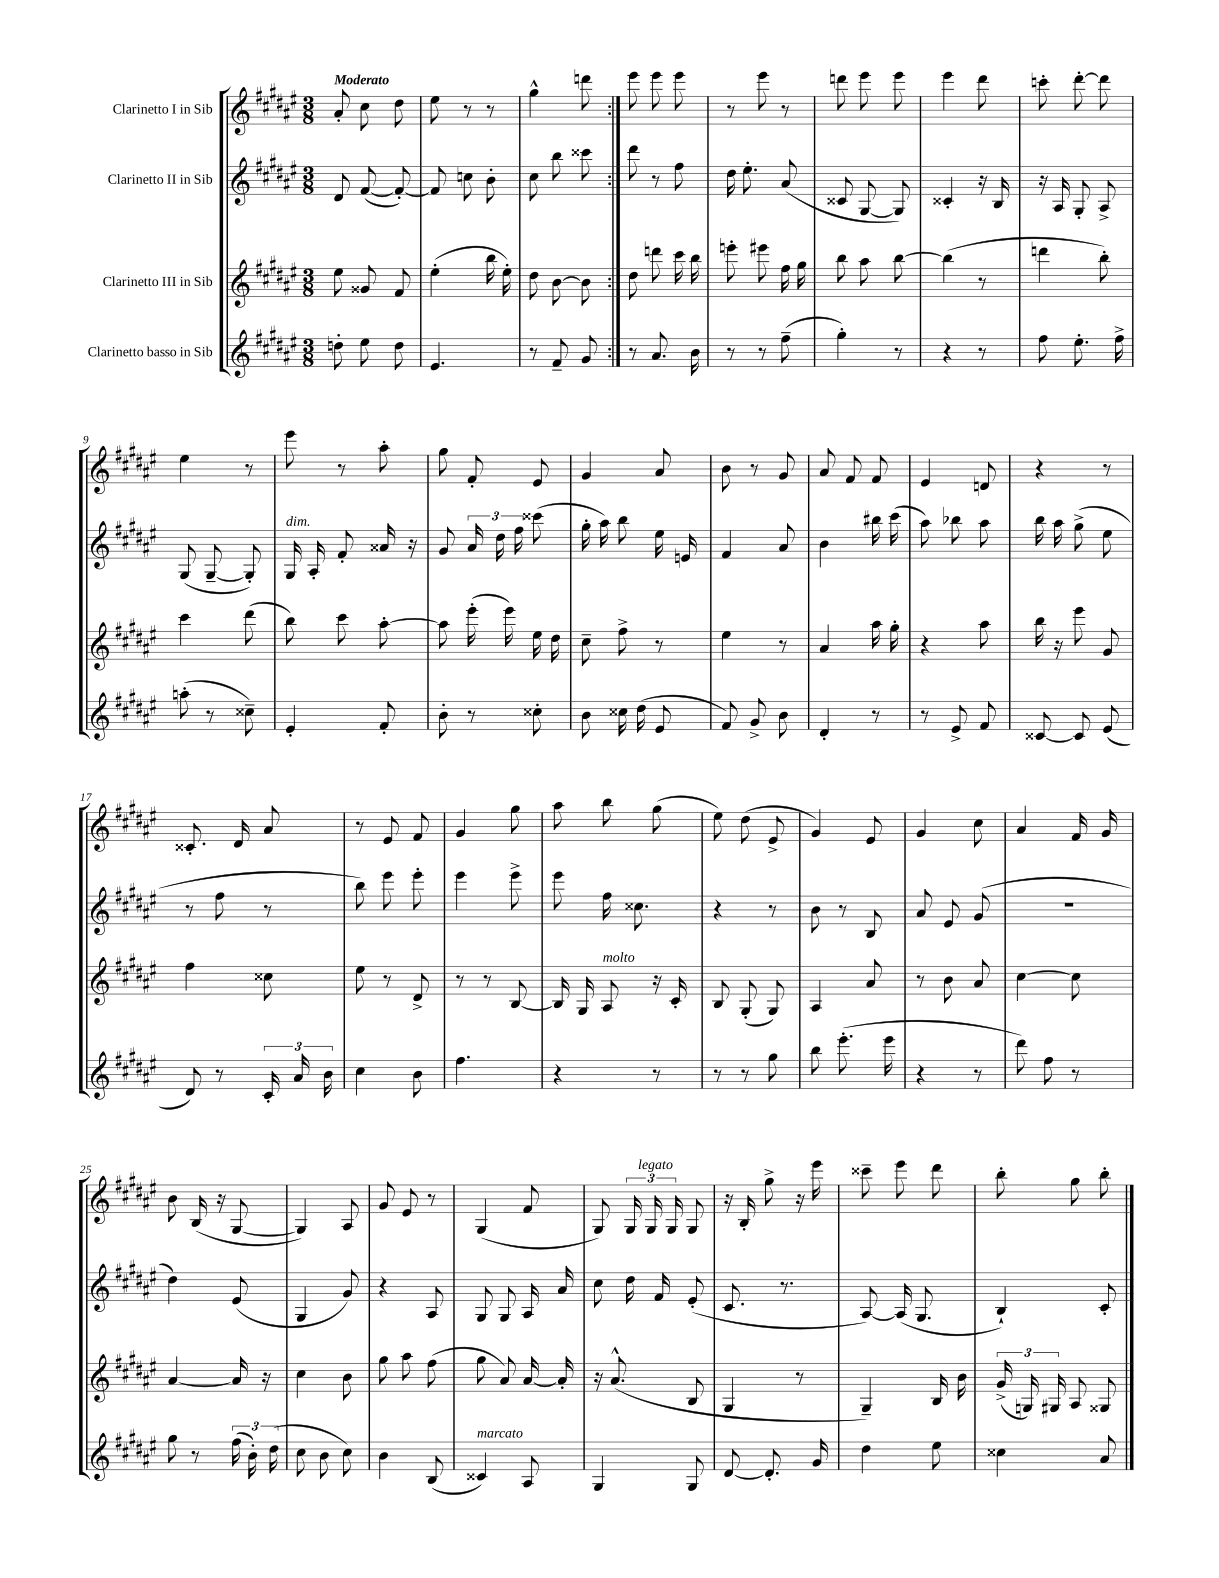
<<
\new StaffGroup <<
\new Staff = "s0" \with { instrumentName = "Clarinetto I in Sib" } {
    \clef treble \key fis \major \numericTimeSignature \time 3/8 \tempo "Moderato"
    \autoBeamOff \repeat volta 2 { ais'8-. cis''8 dis''8 |
    eis''8 r8 r8 |
    gis''4-^ d'''8 | }
    eis'''8 eis'''8 eis'''8 |
    r8 eis'''8 r8 |
    d'''8 eis'''8 eis'''8 |
    eis'''4 dis'''8 |
    c'''8-. dis'''8~-. dis'''8 |
    eis''4 r8 |
    eis'''8 r8 ais''8-. |
    gis''8 fis'8-. eis'8 |
    gis'4 ais'8 |
    b'8 r8 gis'8 |
    ais'8 fis'8 fis'8 |
    eis'4 d'8 |
    r4 r8 |
    cisis'8.-. dis'16 ais'8 |
    r8 eis'8 fis'8 |
    gis'4 gis''8 |
    ais''8 b''8 gis''8( |
    eis''8) dis''8( eis'8-> |
    gis'4) eis'8 |
    gis'4 cis''8 |
    ais'4 fis'16 gis'16 |
    b'8 b16( r16 gis8~ |
    gis4) ais8 |
    gis'8 eis'8 r8 |
    gis4( fis'8 |
    gis8) \tuplet 3/2 { gis16 gis16^\markup { \italic "legato" } gis16 } gis8 |
    r16 b16-. gis''8-> r16 eis'''16 |
    cisis'''8-- eis'''8 dis'''8 |
    b''8-. gis''8 b''8-. \bar "|." |
}
\new Staff = "s1" \with { instrumentName = "Clarinetto II in Sib" } {
    \clef treble \key fis \major \numericTimeSignature \time 3/8
    \autoBeamOff \repeat volta 2 { dis'8 fis'8~( fis'8~-.) |
    fis'8 c''8 b'8-. |
    cis''8 b''8 cisis'''8 | }
    dis'''8 r8 fis''8 |
    dis''16 eis''8.-. ais'8( |
    cisis'8 gis8~ gis8) |
    cisis'4-. r16 b16 |
    r16 ais16 gis8-. ais8-> |
    gis8( gis8~-- gis8-.) |
    gis16^\markup { \italic "dim." } ais16-. fis'8-. aisis'16 r16 |
    gis'8 \tuplet 3/2 { ais'16 dis''16 fis''16 } cisis'''8( |
    gis''16-. ais''16) b''8 eis''16 e'16 |
    fis'4 ais'8 |
    b'4 bis''16 cis'''16( |
    ais''8) bes''8 ais''8 |
    b''16 ais''16 gis''8->( eis''8 |
    r8 fis''8 r8 |
    b''8) eis'''8 eis'''8-. |
    eis'''4 eis'''8-> |
    eis'''8 fis''16 cisis''8. |
    r4 r8 |
    b'8 r8 b8 |
    ais'8 eis'8 gis'8( |
    R4. |
    dis''4) eis'8( |
    gis4 gis'8) |
    r4 ais8 |
    gis8 gis8 ais16 ais'16 |
    cis''8 dis''16 fis'16 eis'8-.( |
    cis'8. r8. |
    ais8~) ais16( gis8. |
    b4-!) cis'8-. \bar "|." |
}
\new Staff = "s2" \with { instrumentName = "Clarinetto III in Sib" } {
    \clef treble \key fis \major \numericTimeSignature \time 3/8
    \autoBeamOff \repeat volta 2 { eis''8 gisis'8 fis'8 |
    eis''4-.( b''16 eis''16-.) |
    dis''8 b'8~ b'8 | }
    dis''8 d'''8 cis'''16 b''16 |
    e'''8-. eis'''8 fis''16 gis''16 |
    b''8 ais''8 b''8~ |
    b''4( r8 |
    d'''4 b''8-.) |
    cis'''4 dis'''8( |
    b''8) cis'''8 ais''8~-. |
    ais''8 eis'''16-.( eis'''16) eis''16 dis''16 |
    cis''8-- fis''8-> r8 |
    eis''4 r8 |
    ais'4 ais''16 gis''16-. |
    r4 ais''8 |
    b''16 r16 eis'''8 gis'8 |
    fis''4 cisis''8 |
    eis''8 r8 dis'8-> |
    r8 r8 b8~ |
    b16 gis16 ais8^\markup { \italic "molto" } r16 cis'16-. |
    b8 gis8-.( gis8) |
    ais4 ais'8 |
    r8 b'8 ais'8 |
    cis''4~ cis''8 |
    ais'4~ ais'16 r16 |
    cis''4 b'8 |
    gis''8 ais''8 fis''8( |
    gis''8 ais'8) ais'16~ ais'16-. |
    r16 ais'8.-^( b8 |
    gis4 r8 |
    gis4--) b16 b'16 |
    \tuplet 3/2 { gis'16->( g16) gis16 } ais8 gisis8 \bar "|." |
}
\new Staff = "s3" \with { instrumentName = "Clarinetto basso in Sib" } {
    \clef treble \key fis \major \numericTimeSignature \time 3/8
    \autoBeamOff \repeat volta 2 { d''8-. eis''8 d''8 |
    eis'4. |
    r8 fis'8-- gis'8 | }
    r8 ais'8. b'16 |
    r8 r8 fis''8--( |
    gis''4-.) r8 |
    r4 r8 |
    fis''8 eis''8.-. fis''16-> |
    a''8-.( r8 cisis''8--) |
    eis'4-. fis'8-. |
    b'8-. r8 cisis''8-. |
    b'8 cisis''16 dis''16( eis'8 |
    fis'8) gis'8-> b'8 |
    dis'4-. r8 |
    r8 eis'8-> fis'8 |
    cisis'8~ cisis'8 eis'8( |
    dis'8) r8 \tuplet 3/2 { cis'16-. ais'16 b'16 } |
    cis''4 b'8 |
    fis''4. |
    r4 r8 |
    r8 r8 gis''8 |
    b''8 eis'''8.-.( eis'''16 |
    r4 r8 |
    dis'''8) fis''8 r8 |
    gis''8 r8 \tuplet 3/2 { fis''16( b'16-.) dis''16( } |
    cis''8 b'8 cis''8) |
    b'4 b8( |
    cisis'4^\markup { \italic "marcato" }) ais8 |
    gis4 gis8 |
    dis'8~ dis'8.-. gis'16 |
    dis''4 eis''8 |
    cisis''4 ais'8 \bar "|." |
}
>>
>>
